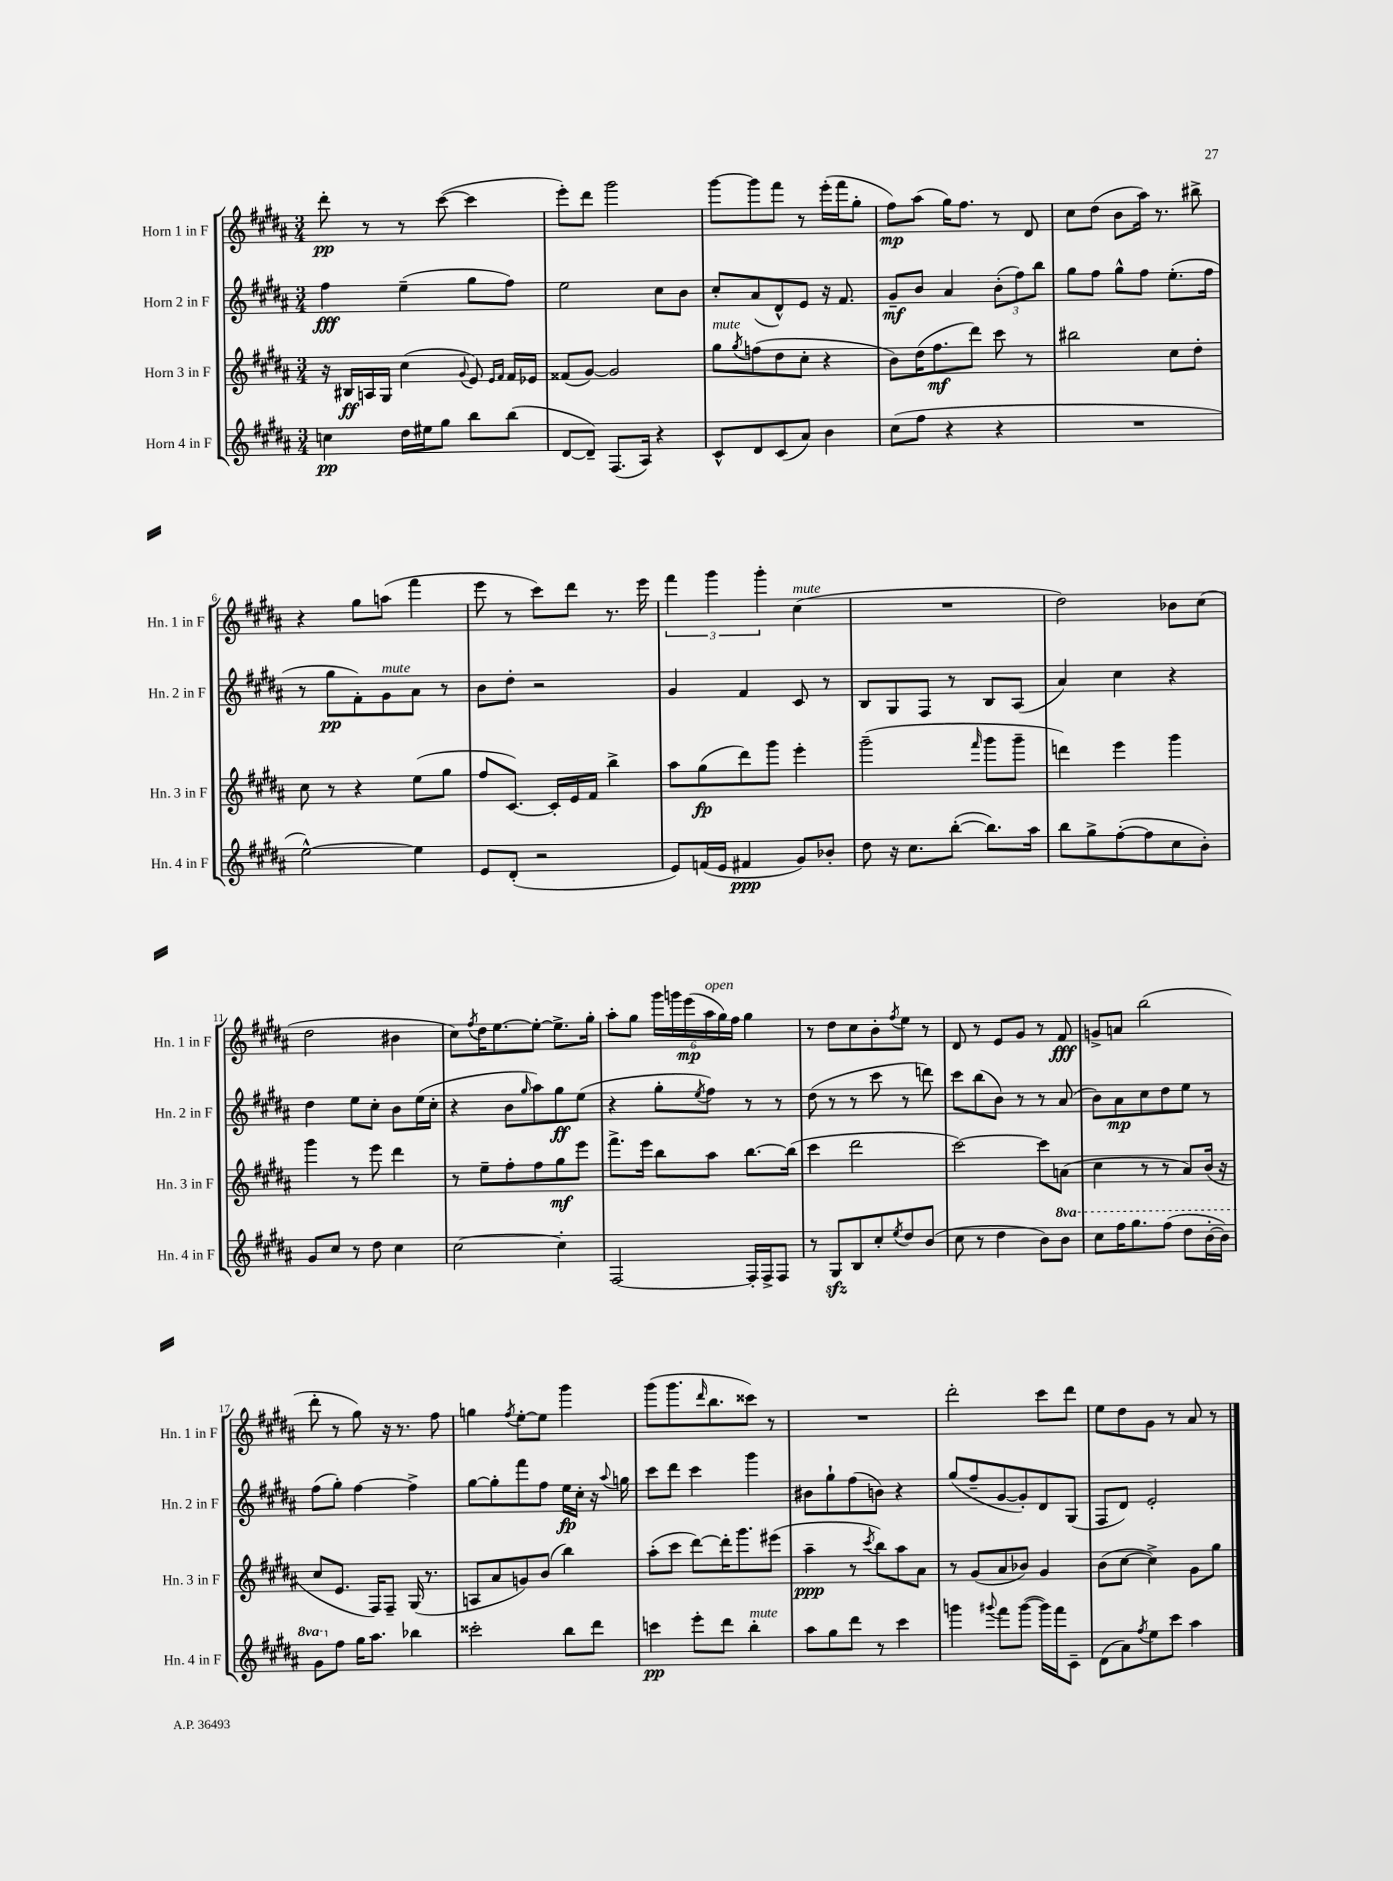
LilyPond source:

<<
\new StaffGroup <<
\new Staff = "s0" \with { instrumentName = "Horn 1 in F" shortInstrumentName = "Hn. 1 in F" } {
    \clef treble \key b \major \numericTimeSignature \time 3/4
    dis'''8-.\pp r8 r8 cis'''8~( cis'''4 |
    e'''8-.) dis'''8 gis'''2 |
    gis'''8~ gis'''8 fis'''8 r8 e'''16-.( fis'''16 gis''8-. |
    fis''8\mp) ais''8( gis''16) fis''8. r8 dis'8 |
    cis''8 dis''8( b'8 ais''16) r8. bis''8-> |
    r4 gis''8 a''8( fis'''4 |
    e'''8 r8 cis'''8) dis'''8 r8. e'''16 |
    \tuplet 3/2 { fis'''4 gis'''4 gis'''4-. } cis''4^\markup { \italic "mute" }( |
    R2. |
    dis''2) bes'8 cis''8( |
    dis''2 bis'4 |
    cis''8) \acciaccatura { fis''8 } dis''16 e''8.~ e''8~-. e''8.-> gis''16-. |
    ais''8-. gis''8 \tuplet 6/4 { gis'''16 g'''16 e'''16\mp( ais''16^\markup { \italic "open" } gis''16) fis''16 } gis''4 |
    r8 dis''8 cis''8 b'8-. \acciaccatura { fis''8 } e''8 r8 |
    dis'8 r8 e'8 gis'8 r8 fis'8\fff |
    g'8-> a'8 b''2( |
    dis'''8-. r8 gis''8) r16 r8. fis''8 |
    g''4 \acciaccatura { fis''8 } e''8~-. e''8 gis'''4 |
    gis'''8( gis'''8. \grace { dis'''16 } b''8. cisis'''8) r8 |
    R2. |
    dis'''2-. cis'''8 dis'''8 |
    e''8 dis''8 gis'8 r8 ais'8 r8 \bar "|." |
}
\new Staff = "s1" \with { instrumentName = "Horn 2 in F" shortInstrumentName = "Hn. 2 in F" } {
    \clef treble \key b \major \numericTimeSignature \time 3/4
    fis''4\fff e''4--( gis''8 fis''8) |
    e''2 cis''8 b'8 |
    cis''8-. ais'8( dis'8-^) e'8 r16 fis'8. |
    gis'8--\mf b'8 ais'4 \tuplet 3/2 { b'8-.( fis''8) b''8 } |
    gis''8 fis''8 gis''8-^ fis''8 e''8.-.( fis''16 |
    r8 gis''8\pp fis'8-.) gis'8^\markup { \italic "mute" } ais'8 r8 |
    b'8 dis''8-. r2 |
    gis'4 fis'4 cis'8 r8 |
    b8 gis8 fis8 r8 b8 ais8( |
    ais'4) cis''4 r4 |
    dis''4 e''8 cis''8-. b'8 e''16( cis''16-. |
    r4 b'8 \grace { gis''16 } ais''8) gis''8\ff e''8( |
    r4 gis''8-. \acciaccatura { e''8 } fis''8) r8 r8 |
    dis''8( r8 r8 cis'''8 r8 d'''8) |
    cis'''8 b''8( b'8) r8 r8 ais'8( |
    b'8) ais'8\mp cis''8 dis''8 e''8 r8 |
    fis''8( gis''8-.) fis''4~ fis''4-> |
    gis''8~ gis''8-. fis'''8 fis''8 e''16\fp cis''16-. r16 \appoggiatura { ais''8 } g''16 |
    cis'''8 dis'''8 cis'''4 gis'''4 |
    bis'8 gis''8-! fis''8( b'8) r4 |
    gis''8( fis''8-- gis'8~ gis'8-.) dis'8 gis8( |
    fis8 dis'8) e'2-. \bar "|." |
}
\new Staff = "s2" \with { instrumentName = "Horn 3 in F" shortInstrumentName = "Hn. 3 in F" } {
    \clef treble \key b \major \numericTimeSignature \time 3/4
    r16 bis16\ff a16 gis16 cis''4( \appoggiatura { gis'8 } e'8) \grace { e'16 fis'16 } fis'16 ees'16 |
    fisis'8( gis'8~) gis'2 |
    gis''8^\markup { \italic "mute" } \acciaccatura { gis''8 } f''8( dis''8 cis''8-. r4 |
    b'8) dis''16( fis''8.\mf dis'''8) cis'''8 r8 |
    bis''2 cis''8 dis''8-. |
    cis''8 r8 r4 e''8( gis''8 |
    fis''8 cis'8.~) cis'16-. e'16 fis'16 b''4-> |
    ais''8 gis''8\fp( dis'''8) gis'''8 e'''4-. |
    gis'''2--( \grace { fis'''16 } gis'''8 gis'''8-- |
    d'''4) e'''4 gis'''4 |
    gis'''4 r8 e'''8 dis'''4 |
    r8 e''8-- fis''8-. fis''8 gis''8\mf e'''8 |
    fis'''8.-> e'''16 b''8 ais''8 b''8.~ b''16( |
    cis'''4 dis'''2 |
    cis'''2~) cis'''8 a'8( |
    cis''4 r8 r8 ais'8) b'16( r16 |
    cis''8 e'8. fis16) fis8-- gis16( r8. |
    a8 ais'8 g'8) b'8( b''4) |
    ais''8-.( cis'''8 dis'''8~) dis'''16-. gis'''8. eis'''8( |
    ais''4--\ppp r8 \acciaccatura { cis'''8 } b''8) ais''8 ais'8 |
    r8 gis'8( ais'8 bes'8) gis'4 |
    b'8( cis''8~ cis''4->) gis'8 gis''8 \bar "|." |
}
\new Staff = "s3" \with { instrumentName = "Horn 4 in F" shortInstrumentName = "Hn. 4 in F" } {
    \clef treble \key b \major \numericTimeSignature \time 3/4 \set Staff.ottavationMarkups = #ottavation-simple-ordinals
    c''4\pp dis''16 eis''16 gis''8 b''8 b''8( |
    dis'8~ dis'8--) fis8.( ais16) r4 |
    cis'8-^ dis'8 cis'8( ais'8) b'4 |
    cis''8( fis''8 r4 r4 |
    R2. |
    e''2~-^) e''4 |
    e'8 dis'8-.( r2 |
    e'8) f'16( e'16 fis'4\ppp gis'8) bes'8-. |
    dis''8 r16 cis''8. b''8~-.( b''8.) ais''16 |
    b''8 gis''8-> fis''8~-.( fis''8 cis''8 b'8-.) |
    gis'8 cis''8 r8 dis''8 cis''4 |
    cis''2~ cis''4-. |
    fis2~ fis16-. fis16-> fis8 |
    r8 gis8\sfz b8 cis''8-. \acciaccatura { e''8 } dis''8 b'8( |
    cis''8 r8 dis''4 b'8) \ottava #1 b''8 |
    cis'''8 fis'''16 gis'''8. fis'''8( dis'''8 b''16~-. b''16) |
    gis''8 \ottava #0 fis''8 gis''16 ais''8. bes''4 |
    cisis'''2-. b''8 dis'''8 |
    c'''4\pp e'''8-. dis'''8 b''4-.^\markup { \italic "mute" } |
    ais''8 gis''8 dis'''8 r8 cis'''4 |
    g'''4 \appoggiatura { gis'''8 } fis'''8 gis'''8~( gis'''16) fis'''16 cis'8-- |
    dis'8( ais'8) \acciaccatura { fis''8 } e''8 cis'''8 ais''4 \bar "|." |
}
>>
>>
